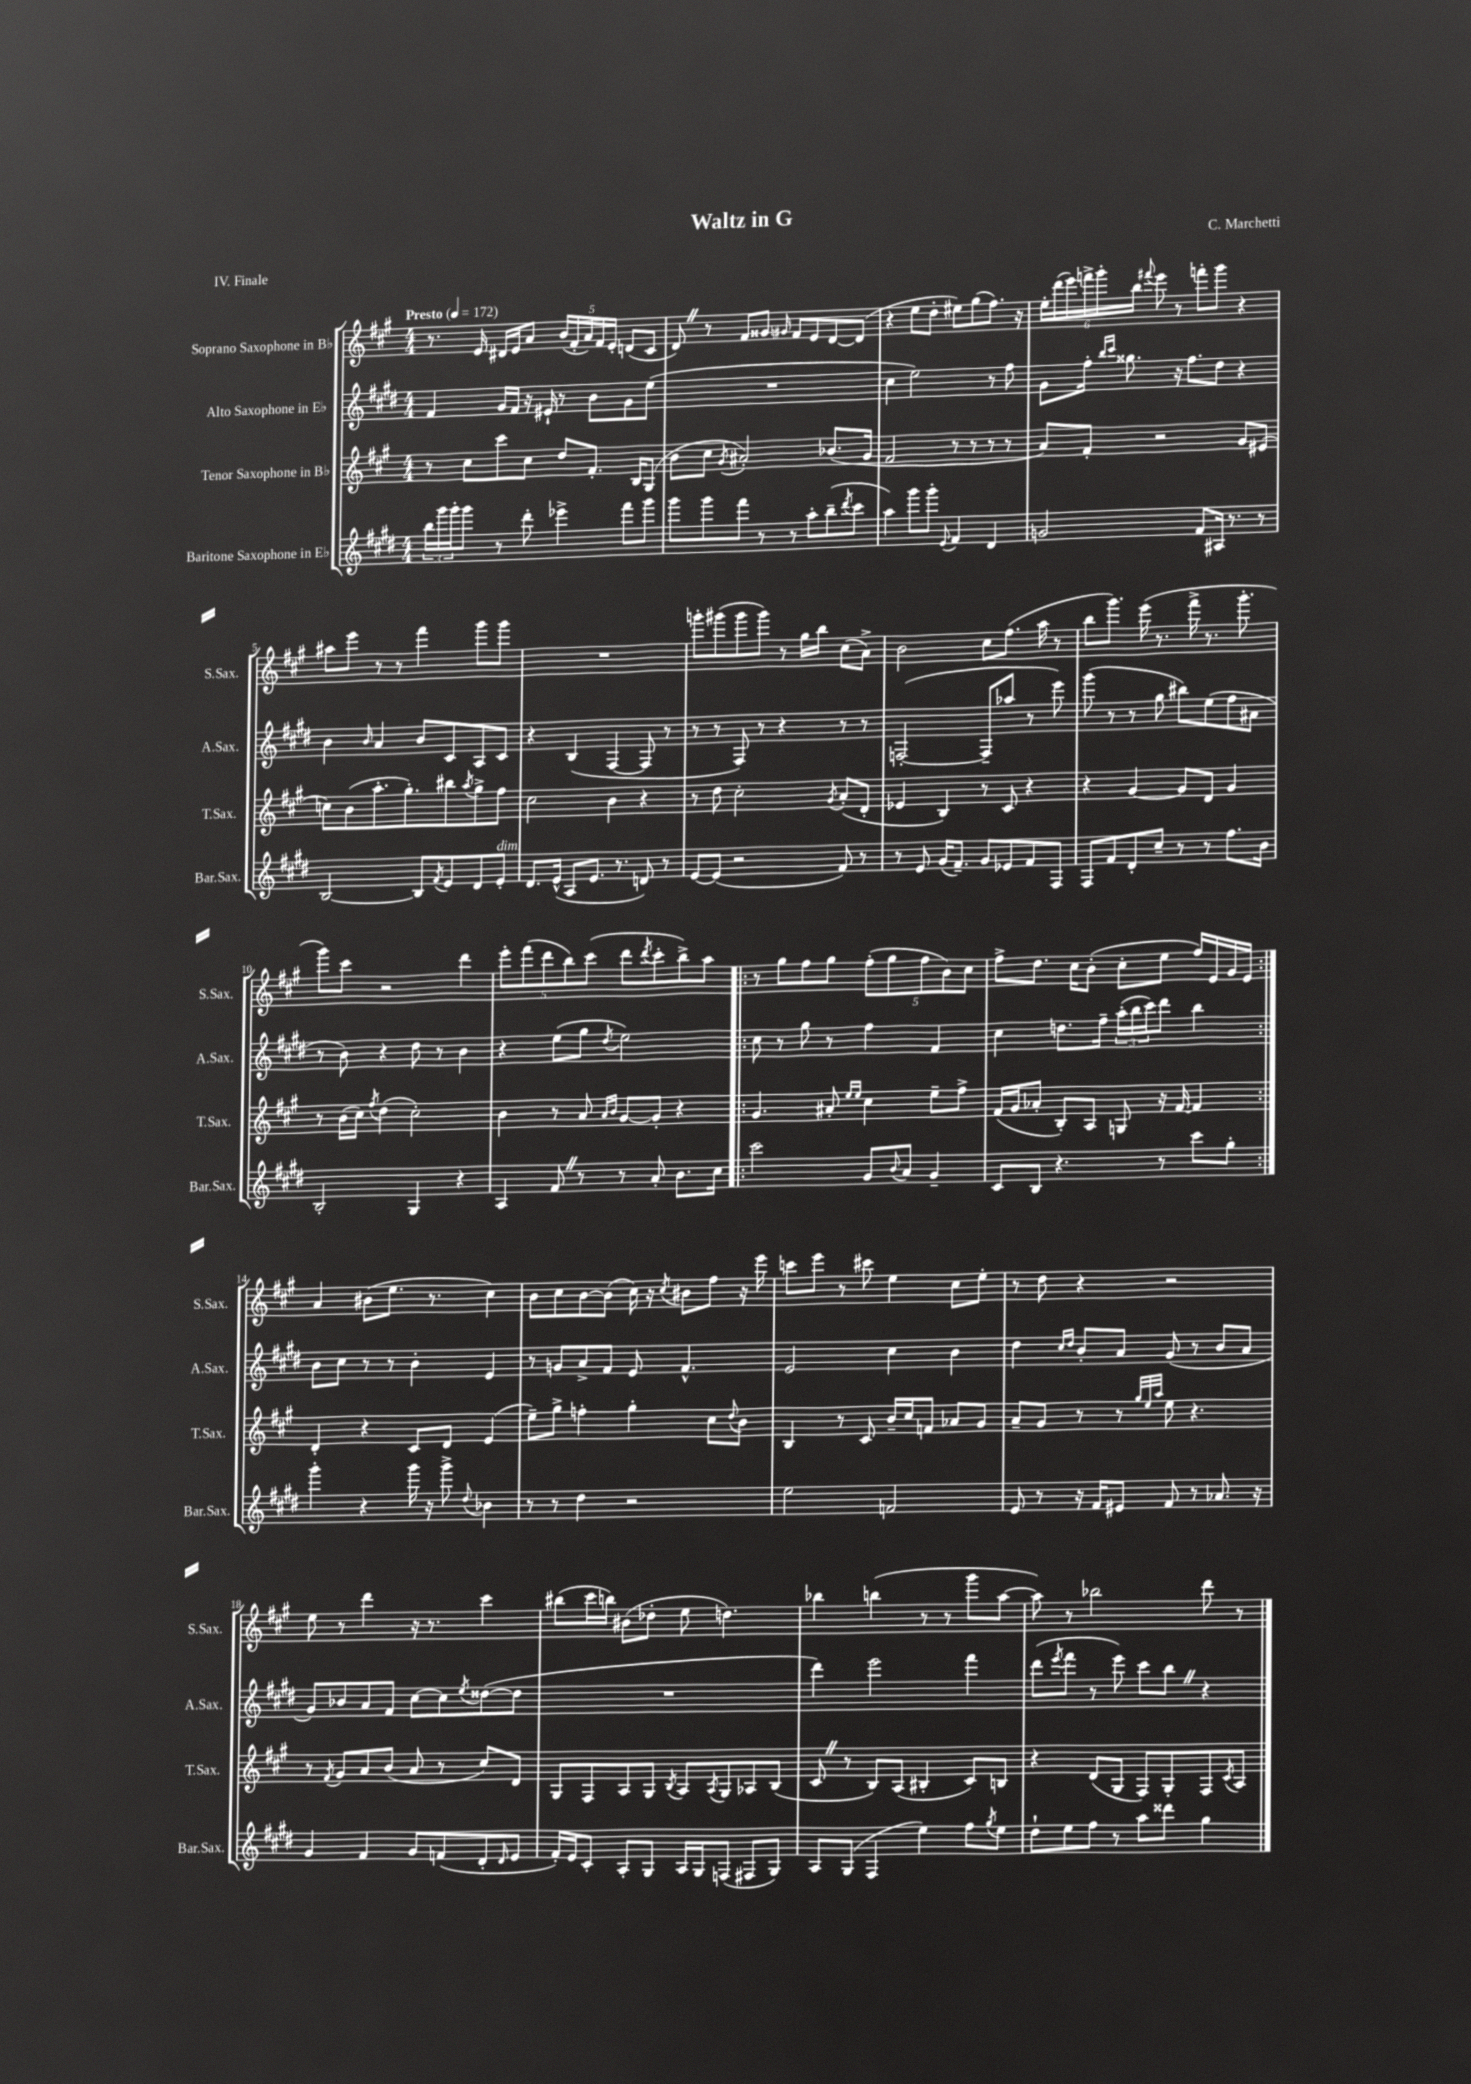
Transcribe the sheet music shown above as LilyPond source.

\header { title = "Waltz in G" composer = "C. Marchetti" piece = "IV. Finale" }
<<
\new StaffGroup <<
\new Staff = "s0" \with { instrumentName = "Soprano Saxophone in Bb" shortInstrumentName = "S.Sax." } {
    \clef treble \key a \major \numericTimeSignature \time 4/4 \tempo "Presto" 4 = 172
    r8. e'16 dis'16 e'16 a'8 \tuplet 5/4 { b'16( fis'16-. a'16) fis'16 e'16-. } d'8( cis'8 |
    d'8) \once \override BreathingSign.text = \markup { \musicglyph "scripts.caesura.straight" } \breathe r8 fis'8 gisis'8 \grace { gis'16 } fis'8 e'8 d'8~ d'8( |
    r4 e''8 d''8-. eis''8) gis''8( fis''8.) r16 |
    \tuplet 6/4 { e''16-. d'''16( e'''16) f'''16-> gis'''16-. b''16 } \appoggiatura { fis'''8 } e'''8 r8 f'''8-. gis'''8 r4 |
    ais''8 e'''8 r8 r8 fis'''4 gis'''8 gis'''8 |
    R1 |
    g'''8-. gis'''8( gis'''8 gis'''8) r8 gis''16 b''16 cis''8( a'8->) |
    b'2 cis''8 fis''8.( a''16 r8 |
    b''8 gis'''8.) e'''16( r8. fis'''16-> r8. gis'''8.-. |
    gis'''8) cis'''8 r2 d'''4 |
    \tuplet 5/4 { e'''8-. fis'''8( d'''8 b''8) cis'''8( } d'''8 \acciaccatura { d'''8 } cis'''8-. b''8->) a''8 |
    \repeat volta 2 { r8 gis''8 fis''8 gis''8 \tuplet 5/4 { fis''8-.( gis''8 fis''8 b'8) cis''8 } |
    fis''8-> d''8. cis''16 b'8-.( cis''8-. e''8 fis''16) e'16 gis'16 e'16 | }
    a'4 bis'8( e''8. r8. cis''4) |
    b'8 cis''8 b'8~ b'8( cis''16) r16 \acciaccatura { cis''8 } bis'8 fis''8 r16 e'''16 |
    c'''8 e'''8 r8 cis'''8 e''4 cis''8 e''8-. |
    r8 d''8 r4 r2 |
    e''8 r8 d'''4 r16 r8. cis'''4 |
    bis''8( cis'''16 b''16) bis'8( des''8-. e''8 d''4.) |
    bes''4 b''4( r8 r8 gis'''8 a''8~ |
    a''8) r8 bes''2 d'''8 r8 \bar "|." |
}
\new Staff = "s1" \with { instrumentName = "Alto Saxophone in Eb" shortInstrumentName = "A.Sax." } {
    \clef treble \key e \major \numericTimeSignature \time 4/4
    fis'4 gis'16 fis'16 r16 eis'16-! r8 b'8 gis'8 e''8( |
    R1 |
    cis''4 e''2) r8 fis''8 |
    gis'8 fis''16-. \grace { b''16 cis'''16 } gisis''8. r16 fis''8. dis''8 r4 |
    b'4 \grace { b'16 } a'4 b'8 cis'8 a8 cis'8 |
    r4 b4( fis4~ fis8 r8 |
    r8 r8 fis8) r8 r4 r8 r8 |
    f2~-.( f8-- aes''8 r8 e'''8) |
    gis'''8( r8 r8 gis''8 bis''8) e''8( fis''8 ais'8 |
    r8 b'8) r4 dis''8 r8 b'4 |
    r4 e''8( gis''8 \acciaccatura { dis''8 } e''2) |
    \repeat volta 2 { cis''8 r8 gis''8 r8 fis''4 fis'4 |
    cis''4 d''8. fis''16-- \tuplet 3/2 { a''16-.( b''16 cis'''16) } dis'''8 b''4 | }
    b'8 cis''8 r8 r8 b'4-. e'4 |
    r8 g'8 a'8-> fis'8 e'8 fis'4.-^ |
    e'2 cis''4 b'4 |
    dis''4 \grace { cis''16 dis''16 } b'8-. a'8 gis'8( r8 b'8 a'8 |
    gis'8) bes'8 a'8 fis'8 cis''8~ cis''8 \acciaccatura { e''8 } disis''8~( disis''8 |
    R1 |
    dis'''4) e'''2 fis'''4 |
    dis'''8( \acciaccatura { e'''8 } fis'''8 r8 e'''8) cis'''8 b''8 \once \override BreathingSign.text = \markup { \musicglyph "scripts.caesura.straight" } \breathe r4 \bar "|." |
}
\new Staff = "s2" \with { instrumentName = "Tenor Saxophone in Bb" shortInstrumentName = "T.Sax." } {
    \clef treble \key a \major \numericTimeSignature \time 4/4
    r8 cis''8 cis'''8 cis''8 d''8 fis'8.-. b16 gis8( |
    b'8 cis''8 \acciaccatura { gis'8 } ais'2-.) bes'8.( gis'16 |
    fis'2 r8 r8 r8 r8 |
    a'8) fis'8-. r2 gis'8 eis'8( |
    c''8) b'8( a''8.-. gis''8.-.) bis''8 \acciaccatura { a''8 } gis''8-> fis''8 |
    cis''2 b'4 r4 |
    r8 d''8 cis''2-. \acciaccatura { gis'8 } a'8-.( d'8-. |
    ees'4 b4) r8 cis'8 r4 |
    r4 gis'4~ gis'8 d'8 gis'4 |
    r8 b'16( cis''16) \acciaccatura { fis''8 } d''4( cis''2-.) |
    b'4 r8 a'8 \grace { a'16 b'16 } gis'8~ gis'8-. r4 |
    \repeat volta 2 { gis'4. ais'8-. \grace { e''16 e''16 } cis''4 e''8-- fis''8-> |
    fis'16( gis'16 aes'8-. b8-.) a8 g8 r16 fis'16~ fis'4 | }
    d'4-. r4 cis'8 d'8 e'4( |
    e''8--) gis''8-> f''4-. gis''4-. cis''8 \appoggiatura { d''8 } b'8 |
    b4 r8 cis'8 b'16-- cis''16 f'8 aes'8 gis'8 |
    a'8-- gis'8 r8 r8 \grace { gis''32 e''32 a''32 } e''8 r4. |
    r8 \acciaccatura { fis'8 } gis'8 a'8 b'8( a'8 r8 cis''8) d'8 |
    gis8 fis8 a8 gis8 \acciaccatura { b8 } a8 \acciaccatura { a8 } gis8 aes8 b8( |
    cis'8 \once \override BreathingSign.text = \markup { \musicglyph "scripts.caesura.straight" } \breathe r8 b8) a8( bis4-. cis'8) b8 |
    r4 d'8( gis8 fis8) gis8-. fis8 \acciaccatura { cis'8 } a8 \bar "|." |
}
\new Staff = "s3" \with { instrumentName = "Baritone Saxophone in Eb" shortInstrumentName = "Bar.Sax." } {
    \clef treble \key e \major \numericTimeSignature \time 4/4
    \tuplet 3/2 { b''16 gis'''16 gis'''16-. } gis'''8 r8 dis'''8-. ees'''4-> fis'''8 gis'''8 |
    gis'''8 gis'''8 fis'''8 r8 r8 a''8-. b''8--( \acciaccatura { dis'''8 } cis'''8 |
    a''4) gis'''8 gis'''8-. \appoggiatura { e'8 } fis'4 dis'4 |
    g'2 fis'8 ais16 r8. r8 |
    b2~ b8 \acciaccatura { fis'8 } e'8 dis'8 e'8-.^\markup { \italic "dim." } |
    dis'8. e'16-^( a8 e'8. r8. d'8) r8 |
    e'8~ e'8( r2 fis'8) r8 |
    r8 e'8 gis'16( fis'8.--) gis'8 ees'8 fis'8 fis8 |
    fis8 fis'8 dis'8-. cis''8-- r8 r8 fis''8. b'16 |
    b2-. gis4 r4 |
    a4 fis'8 \once \override BreathingSign.text = \markup { \musicglyph "scripts.caesura.straight" } \breathe r8 r8 a'8-. b'8. cis''16 |
    \repeat volta 2 { cis'''2 gis'8 \appoggiatura { b'8 } a'8 gis'4-- |
    cis'8 b8 r4. r8 cis'''8 gis''8-. | }
    gis'''4-. r4 gis'''16 r16 gis'''8-> \appoggiatura { dis''8 } bes'4 |
    r8 r8 dis''4 r2 |
    e''2 f'2 |
    e'8 r8 r16 fis'16 eis'8 fis'8 r8 aes'8. r16 |
    gis'4 fis'4 gis'8 f'8( dis'8-. \grace { dis'16 } e'8 |
    fis'16-.) e'16 cis'8-. a8-. gis8 a16 gis16 f8( fis8 gis8) |
    a8 gis8( fis4 e''4) fis''8 \acciaccatura { gis''8 } e''8 |
    dis''8-! e''8 fis''8 r8 a''8 disis'''8 gis''4 \bar "|." |
}
>>
>>
